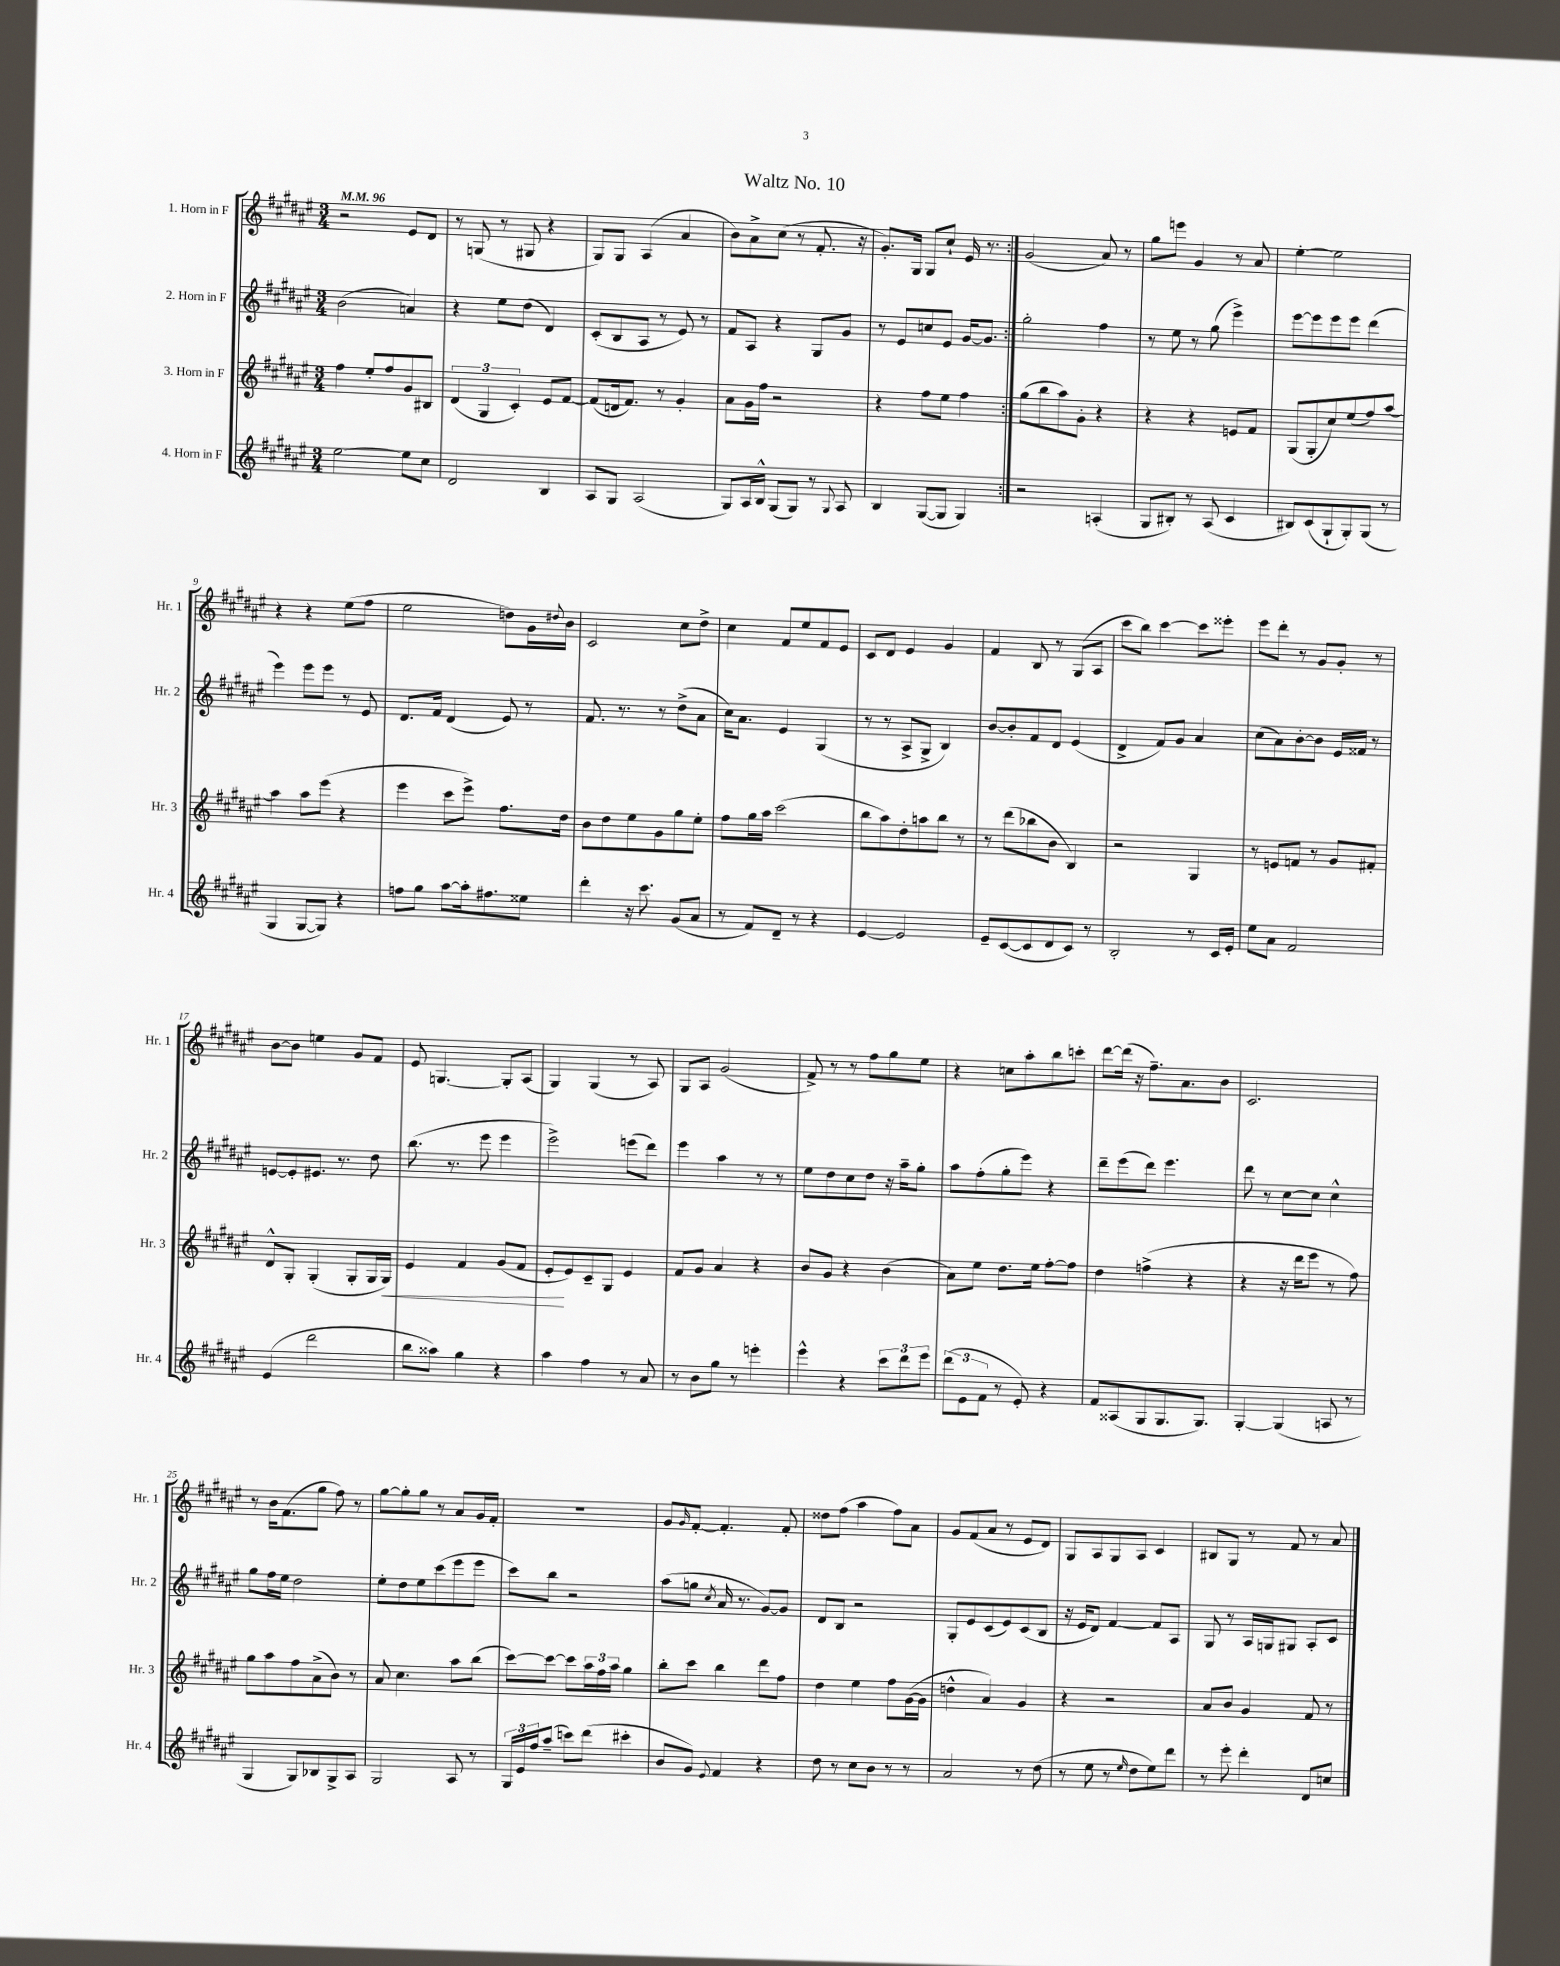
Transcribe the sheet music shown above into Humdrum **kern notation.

**kern	**kern	**kern	**kern
*staff4	*staff3	*staff2	*staff1
*clefG2	*clefG2	*clefG2	*clefG2
*k[f#c#g#d#a#e#]	*k[f#c#g#d#a#e#]	*k[f#c#g#d#a#e#]	*k[f#c#g#d#a#e#]
*M3/4	*M3/4	*M3/4	*M3/4
*MM96	*MM96	*MM96	*MM96
[2ee#\	4ff#\	(2b\	2r
.	8ee#'/L	.	.
.	8ff#/	.	.
8ee#\]L	8g#/	4a/)	8e#/L
8cc#\J	8B#/J	.	8d#/J
=	=	=	=
2d#/	(6d#/	4r	8r
.	.	.	(8G/
.	6G#/	.	.
.	.	8ee#\L	8r
.	6c#'/)	.	.
.	.	(8dd#\J	8G#/
4B/	8e#/L	4d#/)	4r
.	[8f#/J	.	.
=	=	=	=
8A#/L	(8f#/]L	(8c#'/L	8G#/L)
8G#/J	16d/k	8B/	8G#/J
.	8.f#/J)	.	.
(2A#/	.	8A#/J	(4A#/
.	8r	8r	.
.	4g#'/	8e#/)	4a#/
.	.	8r	.
=	=	=	=
8G#/L)	8a#\L	8f#/L	8b\L)
16A#/L	16g#\L	8A#/J	8a#^\
16B^^/JJ	16ff#\JJ	.	.
(8G#/L	2r	4r	(8cc#\J
8G#/J)	.	.	8r
8r	.	8G#/L	8.f#'/
8qqG#/	.	.	.
8A#/	.	8g#/J	.
.	.	.	16r
=	=	=	=
4B/	4r	8r	8.g#'/L)
.	.	8e#/L	.
.	.	.	16G#/Jk
([8G#/L	8ff#\L	8cc/	8G#/L
8G#/]J	8ee#\J	8e#/J	8cc#`/J
4G#/)	4ff#\	[16g#/LK	16e#/
.	.	8.g#/]J	8.r
=:|!	=:|!	=:|!	=:|!
2r	(8gg#\L	2gg#'\	(2g#/
.	8bb\	.	.
.	8aa#\)	.	.
.	8g#'\J	.	.
(4A'/	4r	4ff#\	8a#/)
.	.	.	8r
=	=	=	=
8G#/L	4r	8r	8gg#\L
8B#'/J)	.	8ee#\	8eee\J
8r	4r	8r	4g#/
(8A#/	.	(8gg#\	.
4c#/	8e/L	4eee#^\)	8r
.	8f#/J	.	8a#/
=	=	=	=
8B#/L)	(8G#/L	[8eee#\L	[4ee#'\
(8c#/	8G#'/	8eee#\]	.
8G#`/	8cc#/)	8eee#\	2ee#\]
8G#'/)	(8ee#/	8eee#\J	.
(8G#/J	8ff#/)	(4ddd#\	.
8r	[8aa#/J	.	.
=	=	=	=
4G#/	4aa#\]	4eee#\)	4r
[8G#/L	8aa#\L	8eee#\L	4r
8G#/]J)	(8eee#\J	8eee#\J	.
4r	4r	8r	(8ee#\L
.	.	8e#/	8ff#\J
=	=	=	=
8ff\L	4eee#\	8.d#/L	2ee#\
8gg#\J	.	.	.
.	.	16f#/Jk	.
[8aa#\L	8ccc#\L	(4d#/	.
16aa#'\]k	8eee#^\J)	.	.
8.ff#\	.	.	.
.	8.ff#\L	8e#/)	8dd\L)
8ee##\J	.	8r	16g#\L
.	.	.	8qqdd#/
.	16dd#\Jk	.	16b\JJ
=	=	=	=
4ddd#'\	8b\L	8.f#/	2c#/
.	8dd#\	.	.
.	.	8.r	.
16r	8ee#\	.	.
8.ccc#\	.	.	.
.	8g#\	8r	.
(8g#/L	8gg#\	(8dd#^\L	8cc#\L
8a#/J	8ee#'\J	8a#\J	8dd#^\J
=	=	=	=
8r	8ff#\L	16cc#\LK)	4cc#\
.	.	8.a#\J	.
8f#/L)	16gg#\L	.	.
.	16aa#\JJ	.	.
8d#~/J	(2ccc#\	4e#/	8f#/L
8r	.	.	8ee#/
4r	.	(4G#/	8f#/
.	.	.	8e#/J
=	=	=	=
[4e#/	8bb\L	8r	8c#/L
.	8aa#\)	8r	8d#/J
2e#/]	8dd#'\	8A#^/L	4e#/
.	8aa\	8G#^/J	.
.	8bb\J	4B/)	4g#/
.	8r	.	.
=	=	=	=
8e#~/L	8r	[8b/L	4f#/
([8c#/	(8ddd#\L	8b'/]	.
8c#/]	8bb-\	8f#/	8B/
8d#/	8b\J	8d#/J	8r
8c#/J)	4B/)	(4e#/	(8G#/L
8r	.	.	8A#/J
=	=	=	=
2B'/	2r	4d#^/	8ccc#\L
.	.	.	8bb\J)
.	.	8f#/L)	[4ccc#\
.	.	8g#/J	.
8r	4G#/	4a#/	8ccc#\]L
16c#/LL	.	.	8eee##'\J
16e#'/JJ	.	.	.
=	=	=	=
8ee#\L	8r	(8cc#\L	8eee#\L
8a#\J	8e/L	8a#\)	8ddd#'\J
2f#/	8f/J	[8b'\	8r
.	8r	8b\]J	8g#/L
.	8g#/L	16e#/LL	8g#'/J
.	.	16f##/JJ	.
.	8f#'/J	8r	8r
=	=	=	=
(4e#/	8d#^^/L	[8e/L	[8b\L
.	8G#'/J	8e'/]	8b\]J
2ddd#\	(4G#'/	8.e#/J	4ee\
.	.	8.r	.
.	8G#'/L	.	8g#/L
.	16G#/L	8dd#\	8f#/J
.	16G#/JJ)	.	.
=	=	=	=
8bb\L	4e#/	(8.bb\	8e#/
8aa##\J)	.	.	[4.G/
.	.	8.r	.
4gg#\	4f#/	.	.
.	.	8eee#\	.
4r	(8g#/L	4eee#\	8G'/]L
.	8f#/J	.	(8A#/J
=	=	=	=
4aa#\	8e#'/L	2eee#^\)	4G#/)
.	8e#/)	.	.
4ff#\	8c#~/	.	(4G#/
.	8G#/J	.	.
8r	4e#/	(8eee\L	8r
8a#/	.	8ddd#\J)	8A#/)
=	=	=	=
8r	8f#/L	4eee#\	8G#/L
8b\L	8g#/J	.	8A#/J
8gg#\J	4a#/	4aa#\	(2g#/
8r	.	.	.
4eee'\	4r	8r	.
.	.	8r	.
=	=	=	=
4eee#^^\	8b/L	8ee#\L	8f#^/)
.	8g#/J	8dd#\	8r
4r	4r	8cc#\	8r
.	.	8dd#\J	8ff#\L
12ccc#\L	(4b\	16r	8gg#\
.	.	16aa#~\LK	.
12ddd#\	.	.	.
.	.	8gg#'\J	8ee#\J
12eee#\J	.	.	.
=	=	=	=
(12ddd#\L	8a#\L)	8aa#\L	4r
12e#\	.	.	.
.	8ee#\J	(8ff#'\	.
12f#\J	.	.	.
8r	8.dd#\L	8gg#'\	8cc\L
8e#'/)	.	8eee#\J)	8aa#'\
.	16ee#\Jk	.	.
4r	[8ff#'\L	4r	8bb\
.	8ff#\]J	.	8ccc'\J
=	=	=	=
8f#/L	4dd#\	8ddd#~\L	[8ddd#\L
(8A##/	.	(8eee#\	(16ddd#\]Jk
.	.	.	16r
8G#/	(4ff^\	8ddd#\J)	8.ff#~\L)
8.G#/	.	4.eee#\	.
.	.	.	8.a#\
.	4r	.	.
8.G#/J)	.	.	.
.	.	.	8b\J
=	=	=	=
[4G#'/	4r	8ddd#\	2.c#/
.	.	8r	.
(4G#/]	16r	[8cc#\L	.
.	16ddd#\LK	.	.
.	8eee#\J	8cc#\]J	.
8A/	8r	4cc#^^\	.
8r	8ff#\)	.	.
=	=	=	=
4G#/	8gg#\L	8gg#\L	8r
.	8aa#\	16ff#\L	16b\LK
.	.	16ee#\JJ	(8.f#\
8G#/L)	8ff#\	2dd#\	.
8B-/	(8a#^\	.	8gg#\J
8G#^/	8b\J)	.	8ff#\)
8A#/J	8r	.	8r
=	=	=	=
2G#/	8a#/	8ee#'\L	[8gg#\L
.	4.cc#\	8dd#\	8gg#'\]
.	.	8ee#\	8gg#\J
.	.	(8ccc#\	8r
8A#/	8aa#\L	8eee#\	8a#/L
8r	(8bb\J	8eee#\J	16g#/L
.	.	.	16f#'/JJ
=	=	=	=
24G#/LL	[8ccc#\L)	8ccc#\L)	2.r
24e#/	.	.	.
24ff#/J	.	.	.
(8aa#~/J	8ccc#\_J	8bb\J	.
8ccc\L)	8ccc#\]L	2r	.
(8ddd#\J	24aa#\L	.	.
.	24ff#\	.	.
.	24aa#\JJ	.	.
4ccc#'\	4gg#\	.	.
=	=	=	=
8b/L	8bb'\L	(8aa#\L	8g#/L
.	.	.	16qqg#/
8g#/J)	8ccc#\J	8gg\J	[8f#'/J
8qqe#/	.	8qcc#/	.
4f#/	4bb\	16a#/	4.f#'/]
.	.	8.r	.
4r	8ddd#\L	[8g#/L)	.
.	8ff#\J	8g#/]J	8f#'/
=	=	=	=
8dd#\	4dd#\	8d#/L	8dd##\L
8r	.	8B/J	(8ff#\J
8cc#\L	4ee#\	2r	4aa#\
8b\J	.	.	.
8r	8ff#\L	.	8ff#\L)
8r	([16g#\L	.	8a#\J
.	16g#\]JJ	.	.
=	=	=	=
2a#/	4dd^^\	8G#'/L	8g#/L
.	.	8e#/	(8f#/
.	4a#/)	(8c#/	8a#/J
.	.	8e#/)	8r
8r	4g#/	(8c#/	8e#/L
(8dd#\	.	8B/J	8d#/J)
=	=	=	=
8r	4r	16r	8G#/L
.	.	16e#/LK	.
8ee#\	.	8d#/J)	8A#/
8r	2r	[4f#/	8G#/
16qqee#/	.	.	.
8dd#\L	.	.	8A#/J
8ee#\)	.	8f#/]L	4c#/
8ddd#\J	.	8A#/J	.
=	=	=	=
8r	8a#/L	8G#/	8B#/L
8eee#'\	8b/J	8r	8G#/J
4ddd#'\	4g#/	16A#/LL	8r
.	.	16G/J	.
.	.	8G#/J	8f#/
8d#/L	8f#/	8A#'/L	8r
8cc/J	8r	8c#/J	8a#/
==	==	==	==
*-	*-	*-	*-
